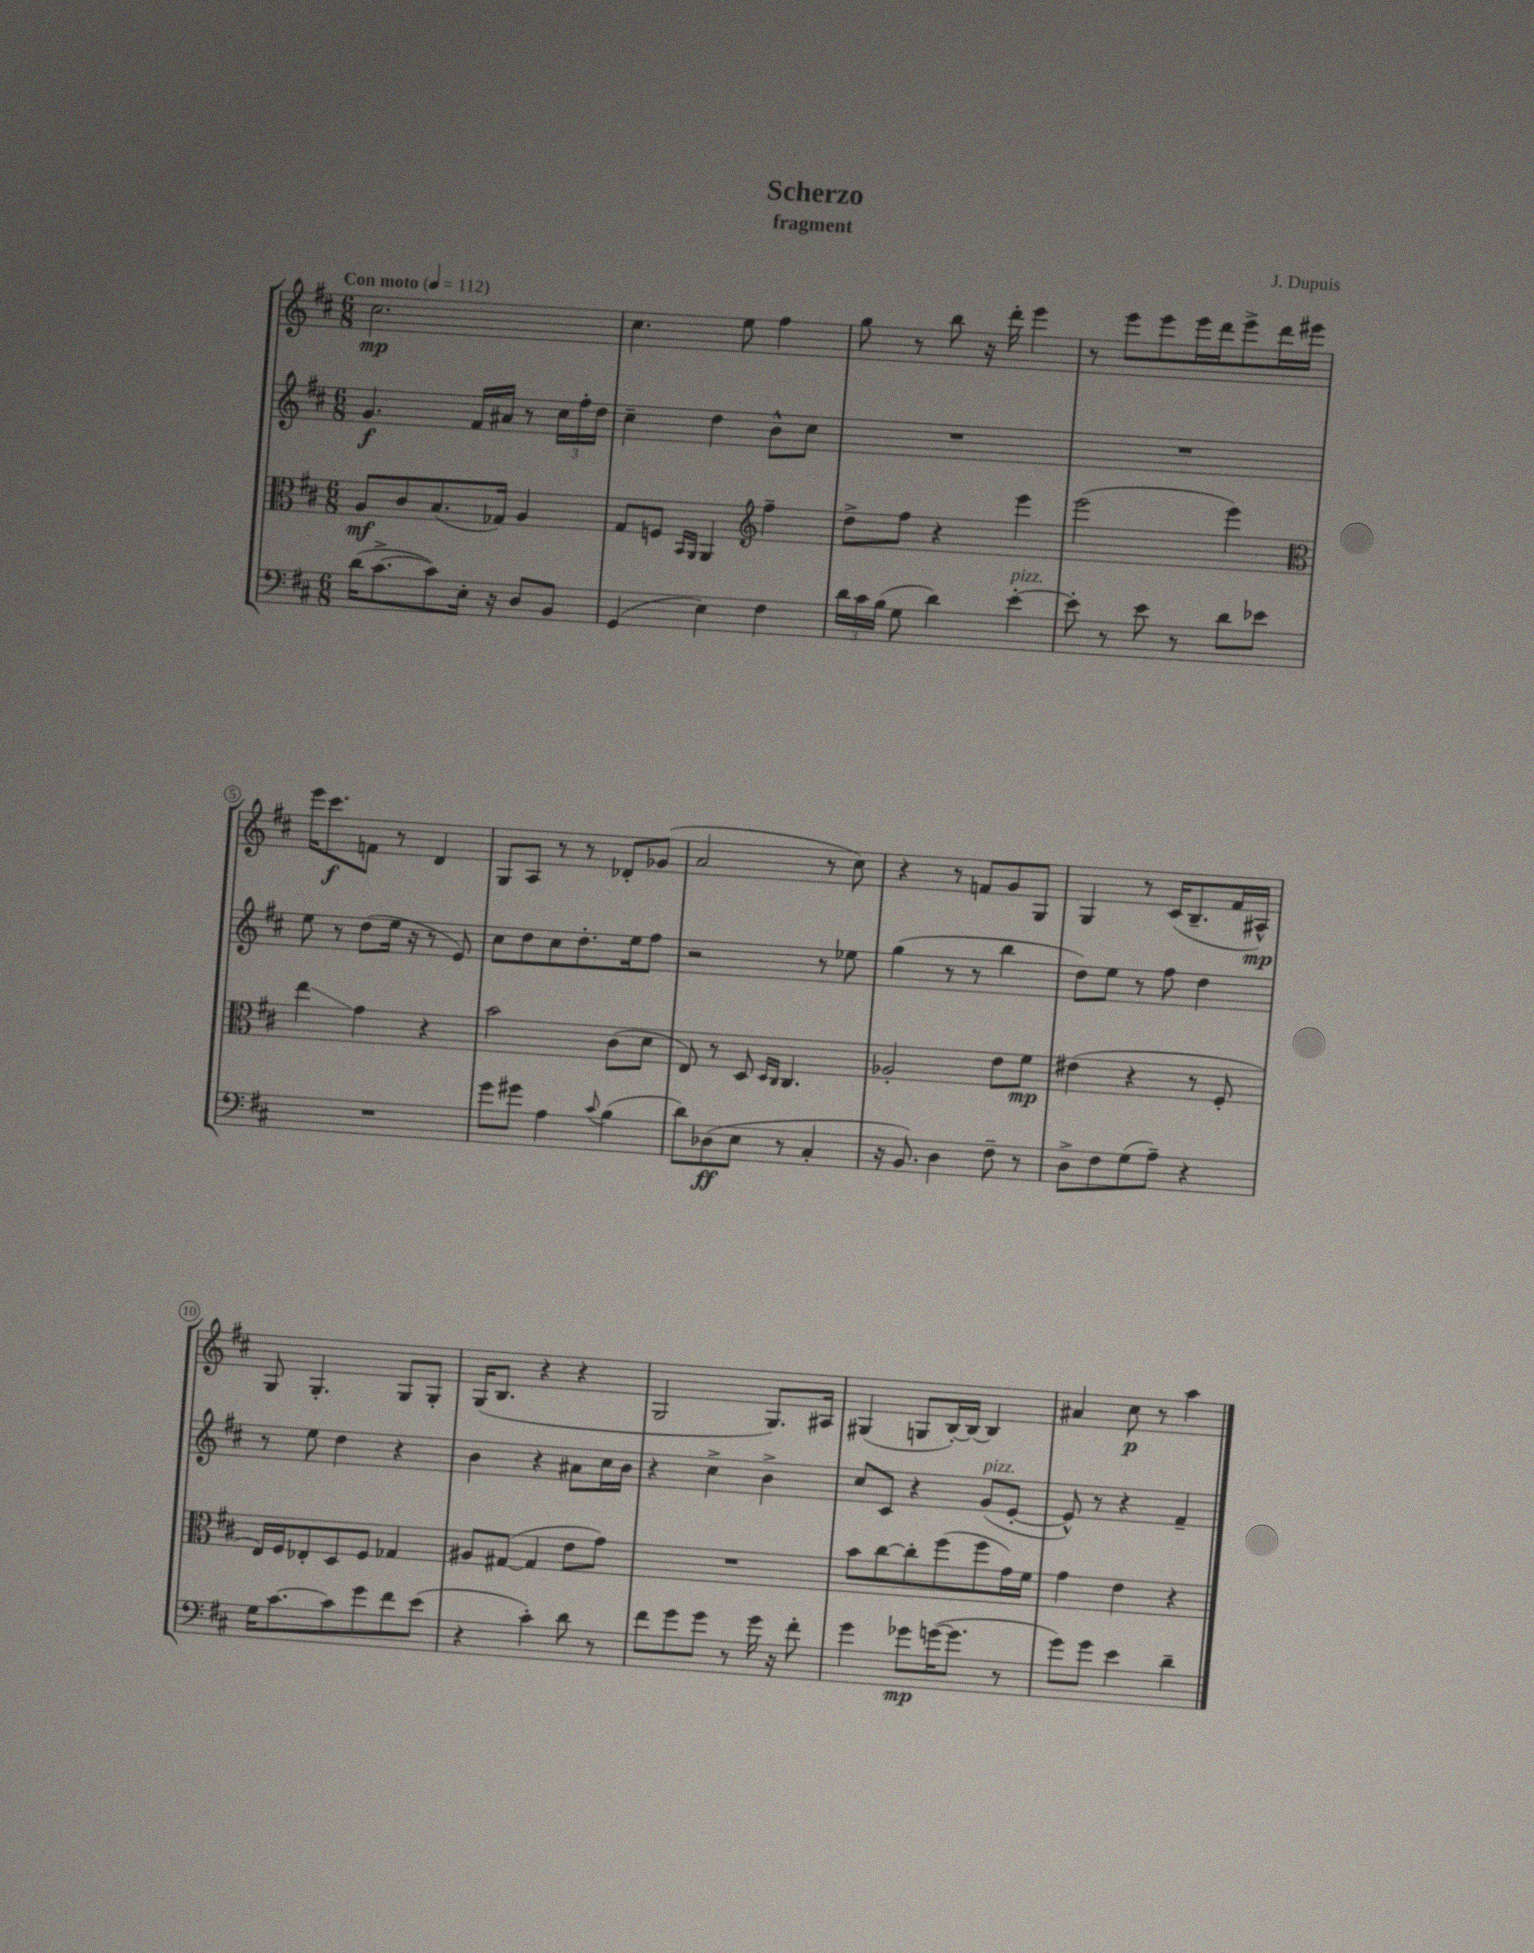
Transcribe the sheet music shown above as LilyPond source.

\header { title = "Scherzo" composer = "J. Dupuis" subtitle = "fragment" }
<<
\new StaffGroup <<
\new Staff = "s0" {
    \clef treble \key d \major \numericTimeSignature \time 6/8 \tempo "Con moto" 4 = 112
    \autoBeamOff cis''2.\mp |
    cis''4. e''8 fis''4 |
    g''8 r8 b''8 r16 d'''16-. e'''4 |
    r8 e'''8[ e'''8 e'''16 d'''16 e'''8-> d'''16 eis'''16] |
    e'''16[ cis'''8.\f f'8] r8 d'4 |
    g8[ a8] r8 r8 des'8[-. ges'8]( |
    a'2 r8 cis''8) |
    r4 r8 f'8[ g'8 g8] |
    g4 r8 cis'16[( b8.-- fis'16 ais16]-^\mp) |
    g8 g4.-. g8[ g8]-. |
    g16[( b8.] r4 r4 |
    g2 g8.[) ais16] |
    gis4( g8[ b16~-.) b16]~ b4 |
    ais'4 cis''8\p r8 a''4 \bar "|." |
}
\new Staff = "s1" {
    \clef treble \key d \major \numericTimeSignature \time 6/8
    \autoBeamOff g'4.\f fis'16[ ais'16] r8 \tuplet 3/2 { cis''16[ fis''16-. d''16] } |
    cis''4-- d''4 b'8[-^ cis''8] |
    R2. |
    R2. |
    e''8 r8 d''8[( e''16] r16 r8 e'8) |
    cis''8[ d''8 cis''8 d''8.-. e''16 fis''8] |
    r2 r8 ees''8 |
    g''4( r8 r8 b''4 |
    d''8[) e''8] r8 fis''8 d''4 |
    r8 e''8 d''4 r4 |
    b'4 r4 ais'8[ cis''16 b'16] |
    r4 cis''4-> b'4-> |
    cis''8[ cis'8] r4 g'8[^\markup { \italic "pizz." }( e'8]~-. |
    e'8-^) r8 r4 fis'4-- \bar "|." |
}
\new Staff = "s2" {
    \clef alto \key d \major \numericTimeSignature \time 6/8
    \autoBeamOff a8[\mf cis'8 b8.( ges16]) a4 |
    g8[ f8] \grace { b,16[ a,16] } a,4 \clef treble fis''4-- |
    d''8[-> fis''8] r4 e'''4 |
    e'''2( e'''4) |
    \clef alto e''4\glissando g'4 r4 |
    b'2 cis'8[( d'8] |
    e8) r8 d8 \grace { d16[ cis16] } cis4. |
    aes2-. e'8[ fis'8]\mp |
    eis'4( r4 r8 fis8-. |
    e16[) fis16 ees8-. d8 fis8] ges4 |
    ais8[ gis8]~( gis4 e'8[ g'8]) |
    R2. |
    b'8[ cis''8~ cis''8-. fis''8( fis''8 g'16) fis'16] |
    g'4 e'4 r4 \bar "|." |
}
\new Staff = "s3" {
    \clef bass \key d \major \numericTimeSignature \time 6/8
    \autoBeamOff d'16[( cis'8.~-> cis'8) e16]-. r16 d8[ b,8] |
    g,4( e4) fis4 |
    \tuplet 3/2 { d'16[ cis'16 b16]( } g8 d'4) e'4~-.^\markup { \italic "pizz." } |
    e'8-. r8 e'8 r8 d'8[ ees'8] |
    R2. |
    g'8[ gis'8] a4 \appoggiatura { cis'8 } b4( |
    d'8[) des8\ff( e8] r8 cis4-. |
    r16 b,8.) d4 fis8-- r8 |
    d8[-> fis8 g8( a8]--) r4 |
    g16[ cis'8.~ cis'8 g'8 fis'8 e'8]( |
    r4 cis'4-.) d'8 r8 |
    fis'8[ g'8 g'8] r8 g'16 r16 fis'8-. |
    g'4 ges'8[\mp g'16~( g'8.] r8 |
    g'8[) g'8] e'4 d'4-- \bar "|." |
}
>>
>>
\layout { \context { \Score \override BarNumber.stencil = #(make-stencil-circler 0.1 0.3 ly:text-interface::print) } }
